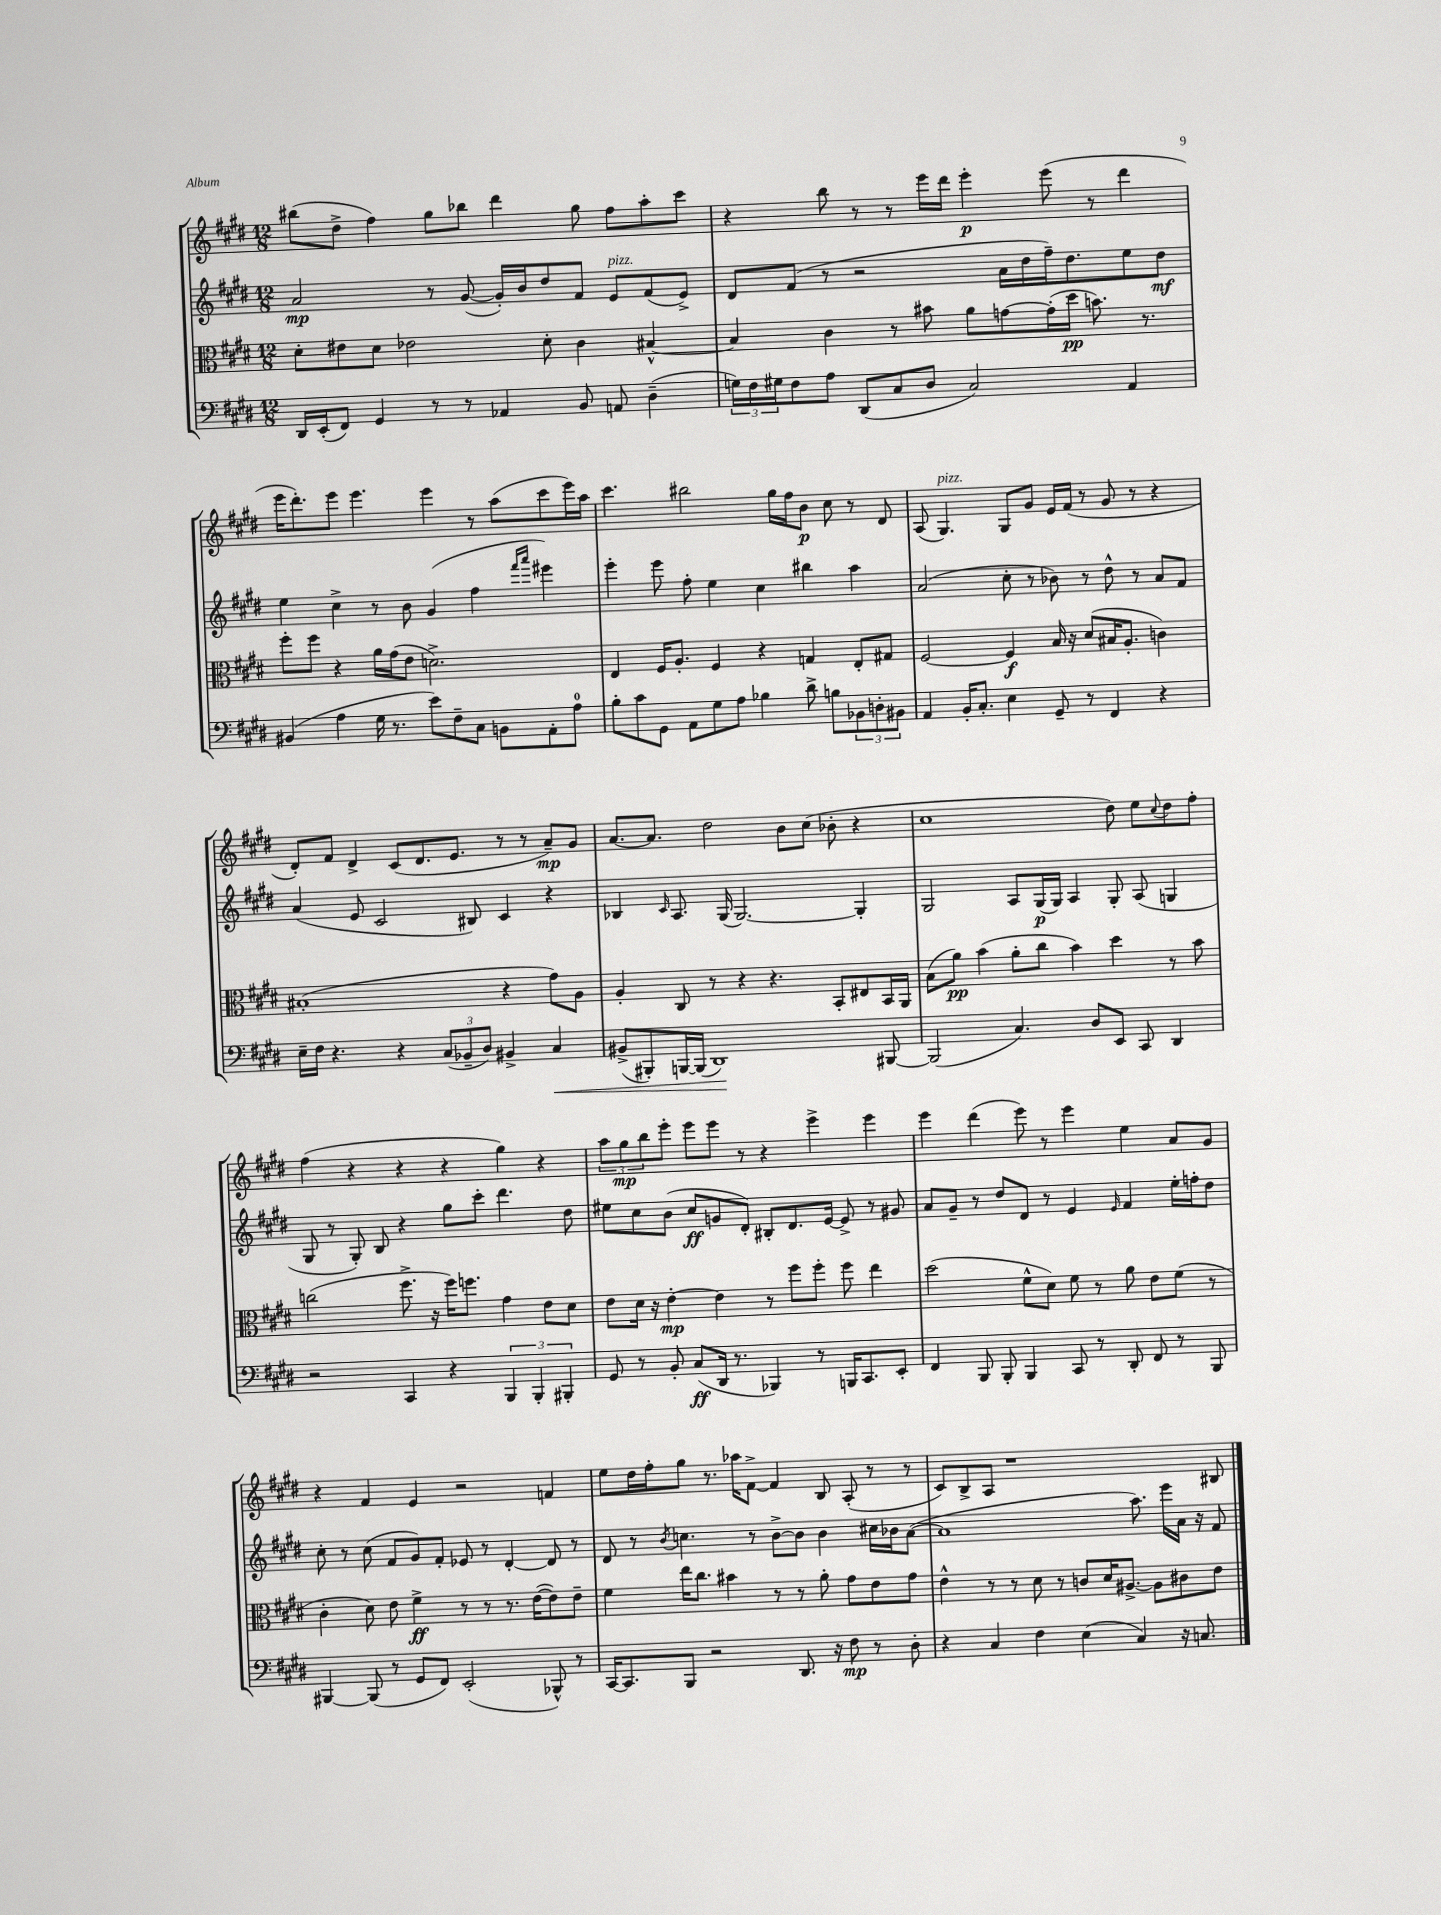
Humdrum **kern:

**kern	**kern	**kern	**kern
*staff4	*staff3	*staff2	*staff1
*clefF4	*clefC3	*clefG2	*clefG2
*k[f#c#g#d#]	*k[f#c#g#d#]	*k[f#c#g#d#]	*k[f#c#g#d#]
*M12/8	*M12/8	*M12/8	*M12/8
16DD#/LL	8d#'\L	2a/	(8bb#\L
(16EE'/J	.	.	.
8FF#/J)	8e#\	.	8dd#^\J
4GG#/	8d#\J	.	4ff#\)
.	2e-\	.	.
8r	.	8r	8gg#\L
8r	.	([8g#/	8bb-\J
4AA-/	.	16g#'/]LL)	4ddd#\
.	.	16b/J	.
.	8d#'\	8dd#/	.
8BB/	4c#\	8f#/J	8gg#\
8AA/	.	8e/L	8ff#\L
(4D#~\	[4B#^^/	(8f#/	8aa'\
.	.	8e^/J)	8ccc#\J
=	=	=	=
24G\LL)	4B#/]	8d#/L	4r
24F#\	.	.	.
24G#\J	.	.	.
8F#\	.	(8f#/J	.
8A\J	4c#\	8r	8bb\
(8DD#/L	.	2r	8r
8C#/	8r	.	8r
8D#/J	8b#\	.	16eee\LL
.	.	.	16ddd#\JJ
2C#/)	8a\L	.	4eee'\
.	[8g\	16a\LL	.
.	.	16dd#\	.
.	(16g'\]L	16ff#~\J)	(8eee\
.	16dd#\JJ	8.dd#\	.
.	8.b\)	.	8r
4AA/	.	8ee\	4ddd#\
.	8.r	.	.
.	.	8dd#\J	.
=	=	=	=
(4BB#/	8ff#'\L	4ee\	16eee\LK
.	.	.	8.ddd#'\)
.	8ff#\J	.	.
4A\	4r	4cc#^\	8eee\J
.	.	.	4.eee\
16G#\	16a\LL	8r	.
8.r	(16g#\J	.	.
.	8e\J	8b\	.
8e\L)	2.d^\)	(4g#/	4eee\
8F#~\	.	.	.
8C#\J	.	4ff#\	8r
8BB\L	.	.	(8aa\L
.	.	16qqfff#/LL	.
.	.	16qqaaa/JJ	.
8AA'\	.	4eee#\)	8ccc#\
8A\J	.	.	16eee\L)
.	.	.	16aa\JJ
=	=	=	=
8B'\L	4E/	4eee'\	4.ccc#\
8c#\	.	.	.
8GG#\J	16F#/LK	8eee\	.
.	8.A'/J	.	.
8AA\L	.	8ff#'\	2bb#\
8G#\	4F#/	4ee\	.
8A\J	.	.	.
4B-\	4r	4cc#\	.
.	.	.	16gg#\LL
.	.	.	16ff#\J
8d#^\	4G/	4bb#\	8b\J
8B\L	.	.	8cc#\
12BB-\	8E'/L	4aa\	8r
12D'\	.	.	.
.	8G#/J	.	8d#/
12BB#\J	.	.	.
=	=	=	=
4AA/	[2F#/	(2a/	(8A/
.	.	.	4.G#/)
16BB'/LK	.	.	.
8.C#'/J	.	.	.
4E\	4F#/]	8cc#'\	8G#/L
.	.	8r	8g#/J
8GG#~/	16B/	8b-\)	16e/LL
.	16r	.	(16f#/JJ
8r	(8d#/L	8r	8r
4FF#/	16B#/K	8dd#^^\	8g#/
.	8.A'/J	.	.
.	.	8r	8r
4r	4c\)	8a/L	4r
.	.	8f#/J	.
=	=	=	=
16E~\LL	(1B#'	(4a/	8d#'/L)
16F#\JJ	.	.	.
4.r	.	.	8f#/J
.	.	8e/	4d#^/
.	.	2c#/	.
4r	.	.	(8c#/L
.	.	.	8.d#/
(12C#/L	.	.	.
.	.	.	8.e/J
12BB-~/	.	.	.
.	.	8B#/)	.
12D#/J)	.	.	.
4BB#^/	4r	4c#/	8r
.	.	.	8r
4C#/	8g#\L)	4r	8a~/L)
.	8A\J	.	8g#/J
=	=	=	=
(8BB#^/L	4A'/	4B-/	[8.a/L
8BBB#'/)	.	.	.
.	.	.	8.a/]J
.	.	16qqc#/	.
[16BBB/L	8C#/	8.A/	.
(16BBB/]JJ	.	.	.
1DD#)	8r	.	2dd#\
.	.	(16G#/	.
.	4r	[2.G#/)	.
.	4.r	.	.
.	.	.	8b\L
.	.	.	(8cc#\J
.	8BB'/L	.	8b-'\
.	8E#/	4G#'/]	4r
[8BBB#/	16BB/L	.	.
.	16AA/JJ	.	.
=	=	=	=
(2BBB#/]	(8B\L	2G#/	1cc#
.	8a\J)	.	.
.	(4b\	.	.
4.C#/)	8a'\L	8A/L	.
.	8cc#\J	(16G#/L	.
.	.	16G#/JJ)	.
.	4b\)	4A/	.
8D#/L	.	.	.
8EE/J	4dd#\	8G#'/	8dd#\)
8CC#/	.	(8A/	8ee\L
.	.	.	8qqcc#/
4DD#/	8r	4G/	8dd#\
.	8b\	.	8ff#'\J
=	=	=	=
2r	(2cc\	8G#/	(4ff#\
.	.	8r	.
.	.	8G#'/)	4r
.	.	8B/	.
4CC#/	8.ff#^\	4r	4r
.	16r	.	.
4r	16ff#\LK)	8gg#\L	4r
.	8.ff\J	.	.
.	.	8ccc#'\J	.
6BBB/	4g#\	4.ddd#\	4gg#\)
6BBB'/	.	.	.
.	8e\L	.	4r
6BBB#'/	.	.	.
.	8d#\J	8dd#\	.
=	=	=	=
8GG#/	8e\L	8ee#\L	12aa\L
.	.	.	12gg#\
8r	16d#\Jk	8cc#\	.
.	.	.	12bb\
.	16r	.	.
8BB'/	[4e'\	(8b\J	8eee'\J
(8C#/L	.	8cc#/L	8eee\L
16DD#/Jk	4e\]	8g/	8eee\J
8.r	.	.	.
.	.	8d#'/J)	8r
4BBB-/)	8r	8B#'/L	4r
.	8ff#\L	8.d#/	.
8r	8ff#'\J	.	4eee^\
.	.	[16e/Jk	.
16BBB/LK	8ff#\	8e^/]	.
8.CC#/	.	.	.
.	4ee\	8r	4eee\
8EE'/J	.	8g#/	.
=	=	=	=
4FF#/	(2dd#\	8a/L	4eee\
.	.	8g#~/J	.
8BBB/	.	8r	(4ddd#\
8BBB'/	.	8dd#/L	.
4BBB/	8f#^^\L	8d#/J	8eee\)
.	8d#\J)	8r	8r
8CC#/	8f#\	4e/	4eee\
8r	8r	.	.
.	.	16qqe/	.
8DD#'/	8a\	4f#/	4ee\
8FF#/	8e\L	.	.
8r	(8f#\J	16ee'\LL	8a/L
.	.	16ff'\J	.
8BBB/	8r	8dd#\J	8g#/J
=	=	=	=
[4BBB#/	4c#'\	8cc#'\	4r
.	.	8r	.
(8BBB#/]	8d#\)	(8cc#\	4f#/
8r	8e\	8f#/L	.
8GG#/L	4f#^\	8g#/)	4e/
8FF#/J)	.	8f#'/J	.
(2EE'/	8r	8e-/	2r
.	8r	8r	.
.	8.r	[4d#'/	.
.	([16e\LK	.	.
8BBB-^^/)	8e\])	8d#/]	4f/
8r	8e~\J	8r	.
=	=	=	=
[16CC#/LK	4f#\	8d#/	8ee\L
8.CC#/]	.	.	.
.	.	8r	16dd#\L
.	.	.	16ff#'\J
.	.	8qb/	.
8BBB/J	16ee\LK	4.cc\	8gg#\J
.	8.cc#\J	.	.
2r	.	.	8.r
.	4b#\	.	.
.	.	.	16aa-\LK
.	.	8r	[8f#^\J
.	8r	[8b^\L	4f#/]
8.DD#/	8r	8b\]J	.
.	8a'\	4b\	8B/
16r	.	.	.
8F#\	8g#\L	.	(8A'/
8r	8e\	16cc#\LL	8r
.	.	16b-\J	.
8D#'\	8g#\J	([8a\J	8r
=	=	=	=
4r	4e^^\	1a]	8c#/L)
.	.	.	8B^/
4C#/	8r	.	8A/J
.	8r	.	1r
4F#\	8d#\	.	.
.	8r	.	.
(4E\	8c/L	.	.
.	16d#/K	.	.
.	[8.A#^/J	.	.
4C#/)	.	8.aa\)	.
.	8A#\]L	.	.
.	.	16eee\LL	.
16r	8c#\	16a\JJ	.
8.C/	.	16r	.
.	8e\J	8f#/	8B#/
==	==	==	==
*-	*-	*-	*-
